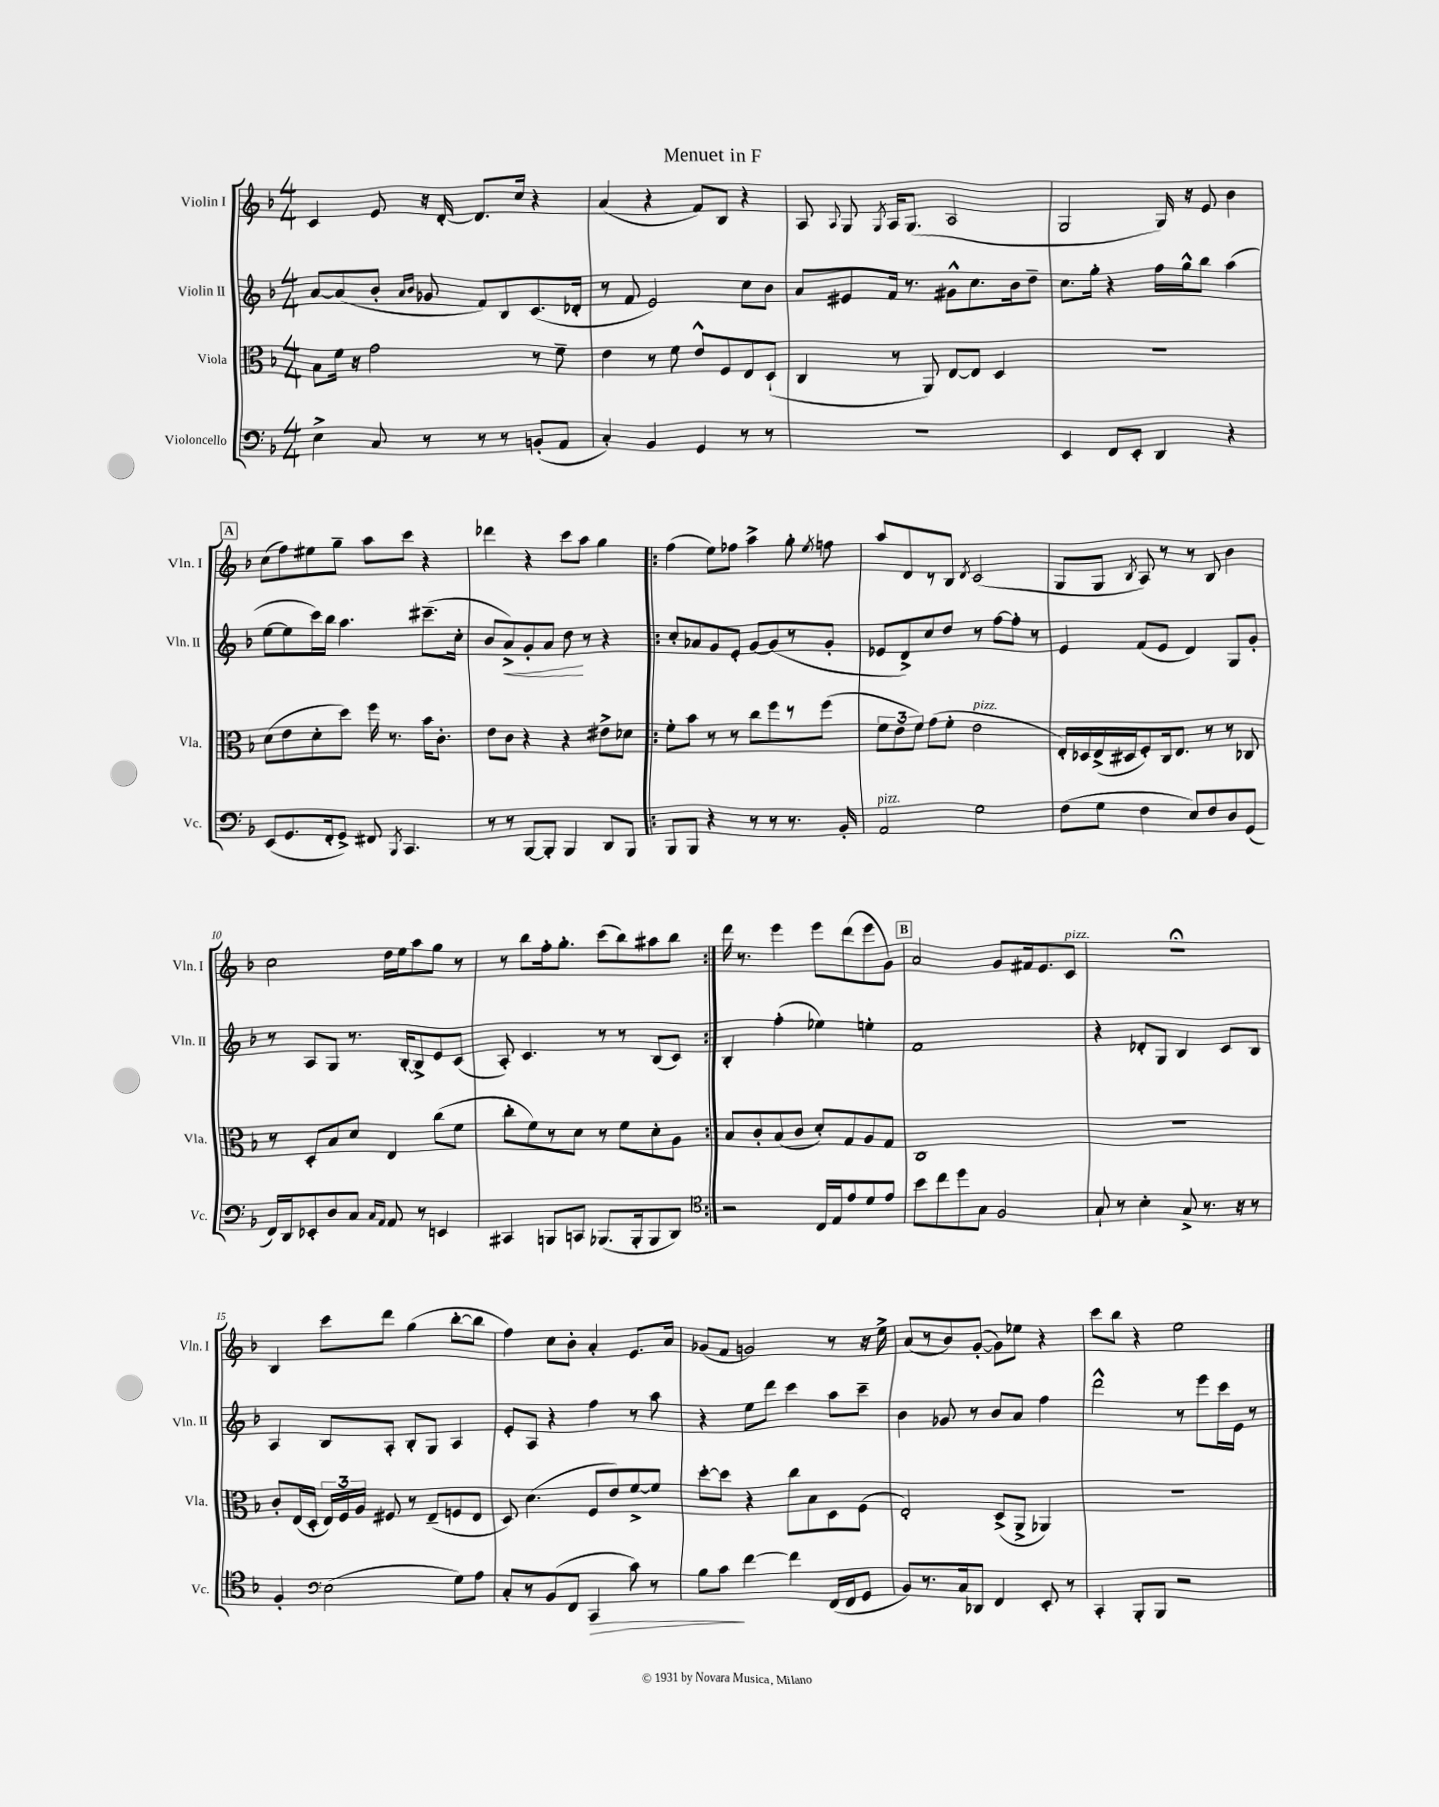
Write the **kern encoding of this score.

**kern	**dynam	**kern	**kern	**dynam	**kern
*part4	*part4	*part3	*part2	*part2	*part1
*staff4	*staff4	*staff3	*staff2	*staff2	*staff1
*I"Violoncello	*	*I"Viola	*I"Violin II	*	*I"Violin I
*I'Vc.	*	*I'Vla.	*I'Vln. II	*	*I'Vln. I
*clefF4	*	*clefC3	*clefG2	*	*clefG2
*k[b-]	*	*k[b-]	*k[b-]	*	*k[b-]
*M4/4	*	*M4/4	*M4/4	*	*M4/4
=1	=1	=1	=1	=1	=1
4E^\	.	8B-\L	[8a/L	.	4c/
.	.	16f\Jk	(8a/]	.	.
.	.	16r	.	.	.
8C/	.	2g\	8b-'/J	.	8e/
.	.	.	16qqa/LL	.	.
.	.	.	16qqb-/JJ	.	.
8r	.	.	8g-X/	.	16r
.	.	.	.	.	[16d'/
8r	.	.	8f/L)	.	8.d/L]
8r	.	.	8B-/	.	.
.	.	.	.	.	16cc/Jk
(8BBn'/L	.	8r	(8.c/	.	4r
8AA/J	.	8f~\	.	.	.
.	.	.	16d-X'/Jk	.	.
=2	=2	=2	=2	=2	=2
4C'/)	.	4e\	8r	.	(4a/
.	.	.	8f/	.	.
4BB-/	.	8r	2e/)	.	4r
.	.	8f\	.	.	.
4GG/	.	8e^^/L	.	.	8f/L)
.	.	8F/	.	.	8B-/J
8r	.	8E/	8cc\L	.	4r
8r	.	(8D`/J	8b-\J	.	.
=3	=3	=3	=3	=3	=3
1r	.	4C/	8a/L	.	8A/
.	.	.	.	.	8qqA/
.	.	.	8e#X/	.	8G/
.	.	.	.	.	8qG/
.	.	8r	16f/Jk	.	16A/KL
.	.	.	8.r	.	(8.G/J
.	.	8AA/)	.	.	.
.	.	[8E/L	8g#X^^\L	.	2A/
.	.	8E/J]	8.cc\	.	.
.	.	4D/	.	.	.
.	.	.	16b-\k	.	.
.	.	.	8dd~\J	.	.
=4	=4	=4	=4	=4	=4
4EE/	.	1r	8.cc\L	.	2G/
.	.	.	16gg'\Jk	.	.
8FF/L	.	.	4r	.	.
8EE'/J	.	.	.	.	.
4DD/	.	.	16ff\LL	.	16G/)
.	.	.	16gg^^\J	.	16r
.	.	.	8bb-\J	.	8e/
4r	.	.	(4aa\	.	4b-\
!!LO:LB:g=z
!!LO:REH:place=s1:t=A
=5	=5	=5	=5	=5	=5
(8EE/L	.	(8d\L	[8ee\L	.	(8cc\L
8.GG/	.	8e\	8ee\]	.	8ff\)
.	.	8d'\	16ccc\L)	.	8ee#X\
16FF'/k	.	.	16bb-\JJ	.	.
8GG^/J)	.	8dd\J)	4.aa\	.	8gg~\J
8FF#X/	.	16ff\	.	.	8aa\L
.	.	8.r	.	.	.
8qBBB-/	.	.	.	.	.
4.CC/	.	.	.	.	8ccc\J
.	.	16b-\KL	(8.ccc#X~\L	.	4r
.	.	8.c'\J	.	.	.
.	.	.	16cc'\Jk	.	.
=6	=6	=6	=6	=6	=6
8r	.	8e\L	8b-/L	.	4ddd-X\
!	!	!	!	!LO:HP:b	!
8r	.	8c\J	8a^/)	<	.
[8BBB-/L	.	4r	8g'/	.	4r
8BBB-'/J]	.	.	8a/J	.	.
4BBB-/	.	4r	8dd\	.	8ccc\L
.	.	.	8r	[	8aa\J
8DD/L	.	8e#X^\L	4r	.	4gg\
8BBB-/J	.	8d-X\J	.	.	.
=7!|:	=7!|:	=7!|:	=7!|:	=7!|:	=7!|:
8BBB-/L	.	8f'\L	8cc'/L	.	(4ff\
8BBB-/J	.	8b-\J	8a-X/	.	.
4r	.	8r	8g/	.	8ee\L)
.	.	8r	8e'/J	.	8ff-X\J
8r	.	8cc\L	[8g/L	.	4aa^\
8r	.	8ff\	(8g/]	.	.
8.r	.	8r	8r	.	8gg'\
.	.	.	.	.	8qee/
.	.	(8ff\J	8g'/J	.	8ffn\
16BB-'/	.	.	.	.	.
=8	=8	=8	=8	=8	=8
!LO:TX:a:i:t=pizz.	!	!	!	!	!
2AA/	.	12f\L	8e-X/L	.	8aa/L
.	.	12e\	.	.	.
.	.	.	8d^/)	.	8d/
.	.	12f\J)	.	.	.
.	.	(8g\L	8cc/	.	8r
.	.	8f'\J	8dd/J	.	8B-/J
.	.	.	.	.	8qd/
!	!	!LO:TX:a:i:t=pizz.	!	!	!
2G\	.	2e\	8r	.	(2c/
.	.	.	[8ff\L	.	.
.	.	.	8ff'\J]	.	.
.	.	.	8r	.	.
=9	=9	=9	=9	=9	=9
(8F\L	.	16E'/LL)	4e/	.	8G/L
.	.	16D-X/	.	.	.
8G\J	.	(16E^/	.	.	8G/J
.	.	16D#X/J	.	.	.
.	.	.	.	.	8qB-/
4F\	.	8F'/)	(8f/L	.	8A/)
.	.	16C/k	8e/J	.	8r
.	.	8.E/J	.	.	.
8E/L)	.	.	4d/)	.	8r
8F/	.	8r	.	.	8B-/
8D/	.	8r	8G/L	.	4b-\
(8GG/J	.	8C-X/	8g'/J	.	.
!!LO:LB:g=z
=10	=10	=10	=10	=10	=10
16FF/LL)	.	8r	8r	.	2cc\
16DD/J	.	.	.	.	.
8EE-X'/	.	8D'/L	8A/L	.	.
8D/	.	8B-/	8G/J	.	.
8C/J	.	8d/J	8.r	.	.
16qqC/LL	.	.	.	.	.
16qqAA/JJ	.	.	.	.	.
8AA/	.	4E/	.	.	16dd\LL
.	.	.	[16B-'/KL	.	16ee\J
8r	.	.	8B-^/]	.	8aa\
4EEn/	.	(8cc\L	8e/	.	8gg\J
.	.	8f\J	(8c/J	.	8r
=11	=11	=11	=11	=11	=11
4CC#X/	.	8cc'\L	8A'/)	.	8r
.	.	8f\)	4.c/	.	8bb-\L
8BBBn/L	.	8r	.	.	16ff'\k
.	.	.	.	.	8.gg'\J
8CCn/J	.	8d\J	.	.	.
(8.BBB-X/L	.	8r	8r	.	(8ccc\L
.	.	8f\L	8r	.	8bb-\)
16BBB-'/k	.	.	.	.	.
8BBB-/	.	8d'\	(8B-/L	.	8aa#X\
8DD/J)	.	8A\J	8c/J)	.	8bb-\J
=12:|!	=12:|!	=12:|!	=12:|!	=12:|!	=12:|!
*clefC4	*	*	*	*	*
2r	.	8B-/L	4B-'/	.	16ddd\
.	.	.	.	.	8.r
.	.	8c'/	.	.	.
.	.	(8B-/	(4ff'\	.	4eee\
.	.	8c/J	.	.	.
16C/LL	.	8d'/L)	4ee-X\)	.	8eee\L
16E/J	.	.	.	.	.
8e/	.	8G/	.	.	(8ddd\
8d/	.	8A/	4een'\	.	8eee\
8e/J	.	8G/J	.	.	8g\J)
!!LO:REH:place=s1:t=B
=13	=13	=13	=13	=13	=13
8b-\L	.	1C	1f	.	2a/
8cc\	.	.	.	.	.
8dd\	.	.	.	.	.
8G\J	.	.	.	.	.
2F/	.	.	.	.	8g/L
.	.	.	.	.	16f#X/k
.	.	.	.	.	8.e/
!	!	!	!	!	!LO:TX:a:i:t=pizz.
.	.	.	.	.	8c/J
=14	=14	=14	=14	=14	=14
8G`/	.	1r	4r	.	1r;<
8r	.	.	.	.	.
4B-'\	.	.	8d-X'/L	.	.
.	.	.	8G/J	.	.
8G^/	.	.	4B-/	.	.
8.r	.	.	.	.	.
.	.	.	8c/L	.	.
16r	.	.	.	.	.
8r	.	.	8B-/J	.	.
!!LO:LB:g=z
=15	=15	=15	=15	=15	=15
4F'/	.	8c'/L	4A/	.	4B-/
.	.	(16E/L	.	.	.
.	.	16D'/JJ	.	.	.
*clefF4	*	*	*	*	*
(2E\	.	24E/LL)	8B-/L	.	8ccc\L
.	.	24F/	.	.	.
.	.	24A/JJ	.	.	.
.	.	8F#X/	8A'/J	.	8ddd\J
.	.	8r	8B-'/L	.	(4gg\
.	.	(8E~/L	8G/J	.	.
8G\L)	.	8Fn/	4A/	.	[8bb-'\L
8A\J	.	8E/J	.	.	8bb-\J]
=16	=16	=16	=16	=16	=16
8C'/L	.	8D/)	8e'/L	.	4ff\)
8r	.	(4.d\	8A/J	.	.
(8BB-/	.	.	4r	.	8cc\L
8FF/J	.	.	.	.	8b-'\J
!	!LO:HP:b	!	!	!	!
4CC/	>	8F/L	4ff\	.	4a'/
.	.	8e/)	.	.	.
8c\)	.	[8f^/	8r	.	8.e/L
8r	.	8f/J]	8aa\	.	.
.	.	.	.	.	16a/Jk
=17	=17	=17	=17	=17	=17
8B-\L	.	[8dd'\L	4r	.	(8g-X/L
8c\J	.	8dd\J]	.	.	8f/J
[4f\	]	4r	8ee\L	.	2gn/)
.	.	.	8ddd\J	.	.
4f\]	.	8cc\L	4ccc\	.	.
.	.	8B-\	.	.	.
(16FF/LL	.	8D\	8aa\L	.	8r
16FF/J	.	.	.	.	.
8GG/J	.	(8F\J	8ccc~\J	.	16r
.	.	.	.	.	16ee^\
=18	=18	=18	=18	=18	=18
8BB-/L)	.	2E'/)	4b-\	.	(8a/L
8.r	.	.	.	.	8r
.	.	.	8g-X/	.	8b-/)
16C/k	.	.	.	.	.
8DD-X/J	.	.	8r	.	([8g'/J
4FF/	.	(8D^/L	8b-/L	.	8g\L])
.	.	8AA^/J	8a/J	.	8ee-X\J
8EE'/	.	4AA-X/)	4ff\	.	4r
8r	.	.	.	.	.
=19	=19	=19	=19	=19	=19
4CC'/	.	1r	2ddd^^\	.	8ccc\L
.	.	.	.	.	8bb-\J
8BBB-'/L	.	.	.	.	4r
8BBB-/J	.	.	.	.	.
2r	.	.	8r	.	2ee\
.	.	.	8eee\L	.	.
.	.	.	16ccc\L	.	.
.	.	.	16e\JJ	.	.
.	.	.	8r	.	.
==	==	==	==	==	==
*-	*-	*-	*-	*-	*-
